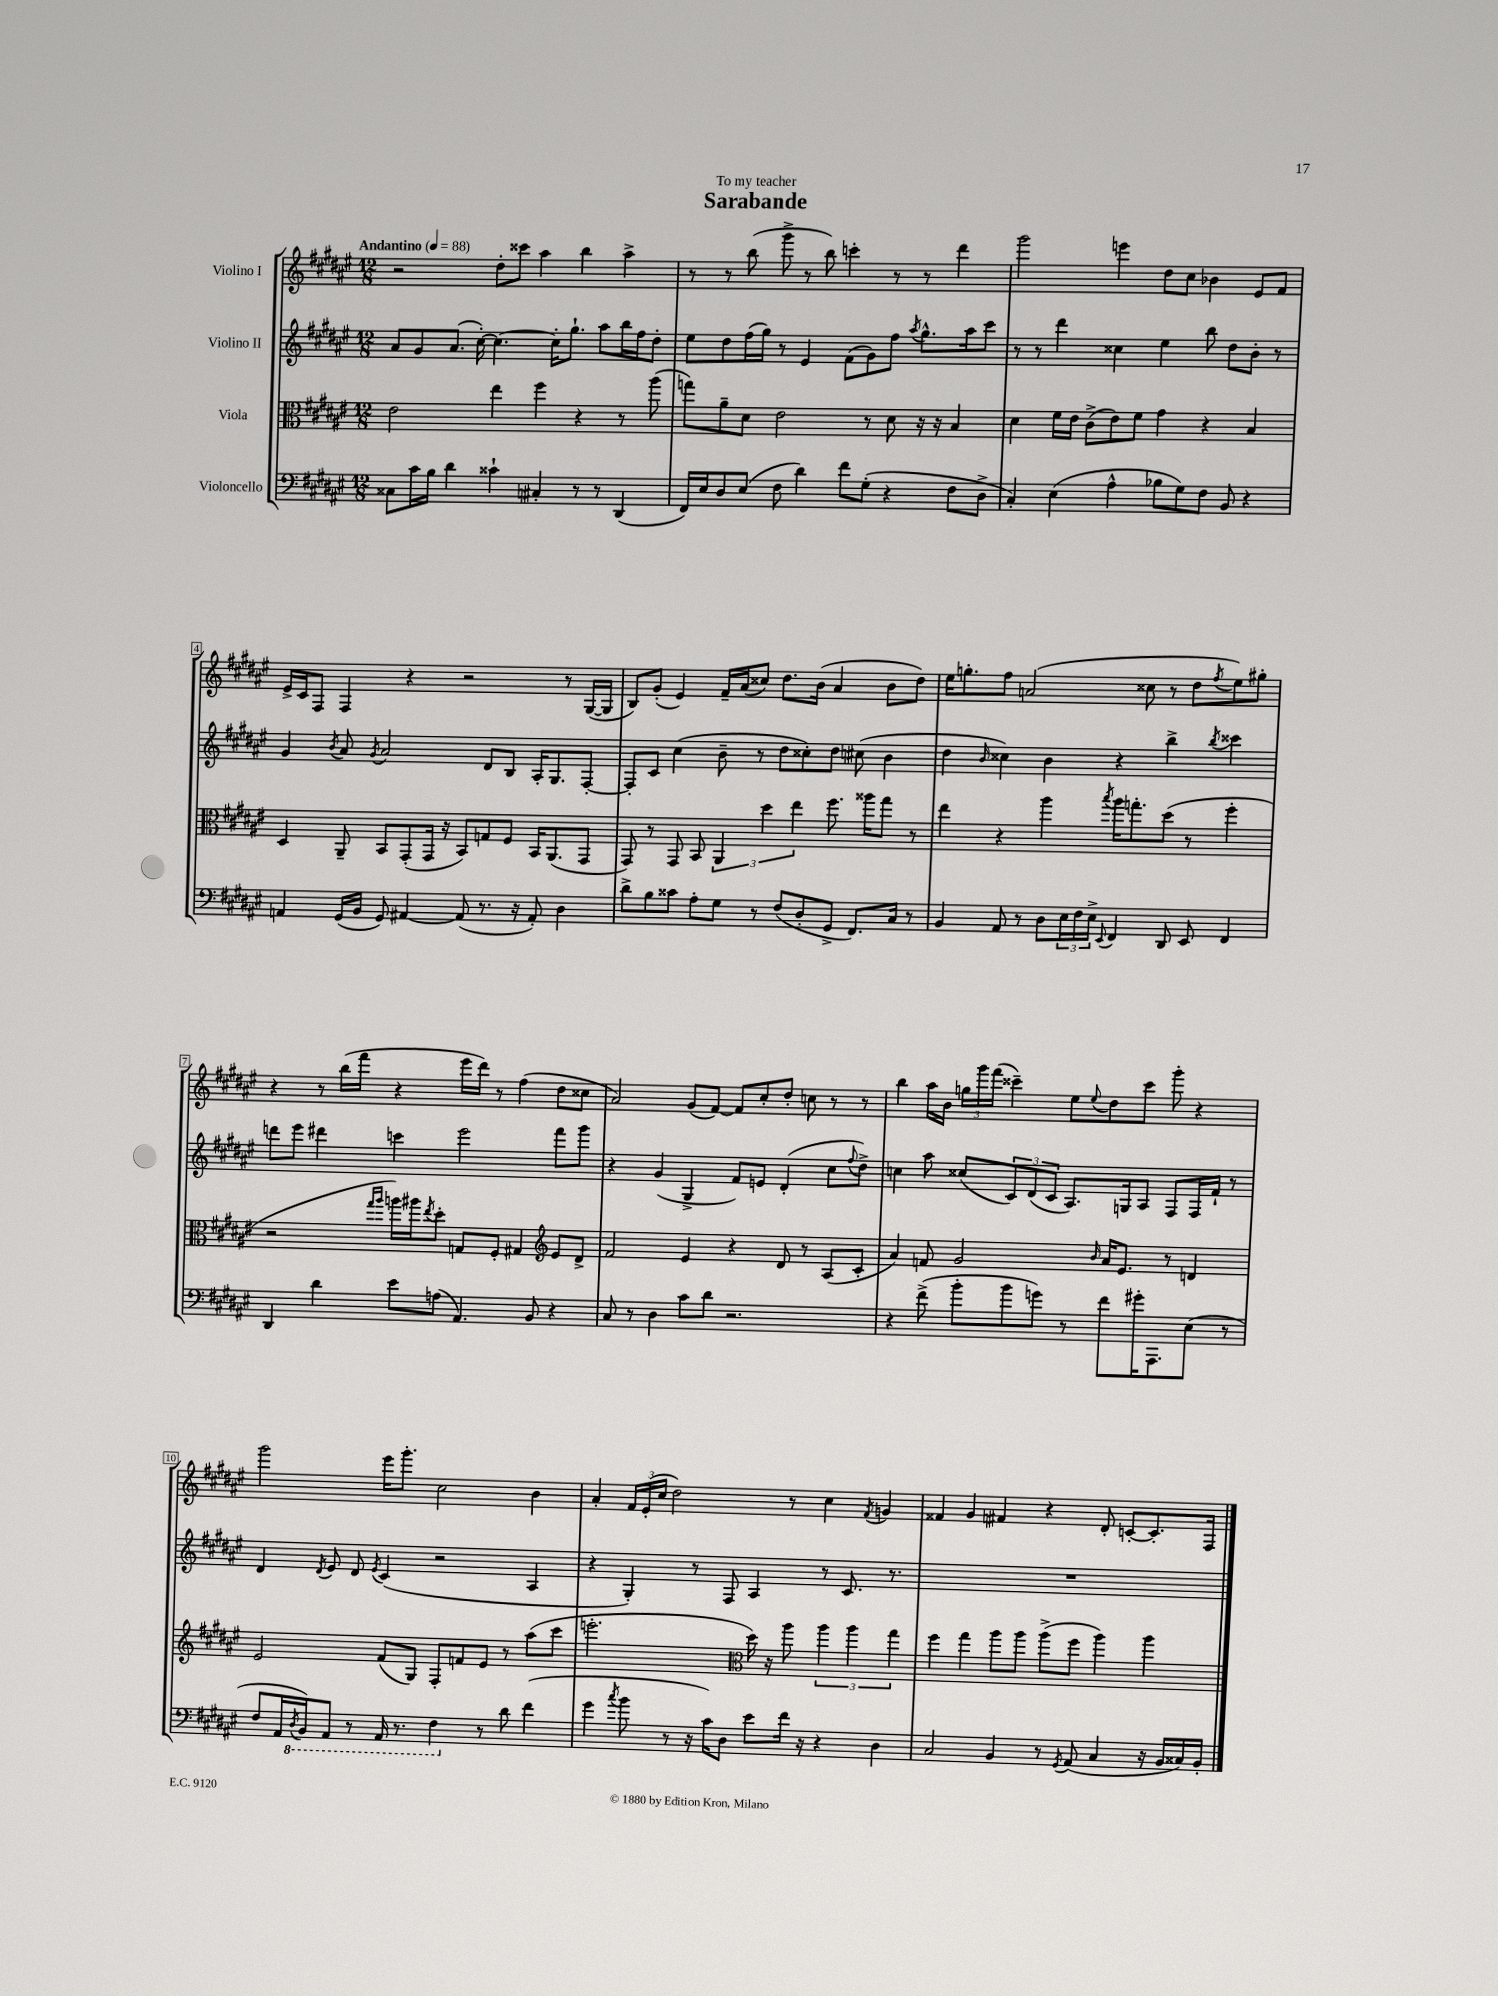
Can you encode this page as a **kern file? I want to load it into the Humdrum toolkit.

**kern	**kern	**kern	**kern
*staff4	*staff3	*staff2	*staff1
*clefF4	*clefC3	*clefG2	*clefG2
*k[f#c#g#d#a#e#]	*k[f#c#g#d#a#e#]	*k[f#c#g#d#a#e#]	*k[f#c#g#d#a#e#]
*M12/8	*M12/8	*M12/8	*M12/8
*MM88	*MM88	*MM88	*MM88
8C##\L	2e#\	8a#/L	2r
16c#\L	.	8g#/	.
16B\JJ	.	.	.
4d#\	.	(8.a#/J	.
.	.	[16cc#'\)	.
4c##`\	4ee#\	4.cc#\_	8dd#'\L
.	.	.	8ccc##\J
4C#'/	4ff#\	.	4aa#\
.	.	16cc#'\]LK	.
.	.	8.gg#`\J	.
8r	4r	.	4bb\
8r	.	8aa#\L	.
(4DD#/	8r	16bb\L	4aa#^\
.	.	16ff#\J	.
.	(8aa#\	8dd#'\J	.
=	=	=	=
16FF#/LL)	8gg\L)	8ee#\L	8r
16E#/J	.	.	.
8D#/	8a#~\	8dd#\	8r
(8E#/J	8d#\J	(16ff#\L	(8bb\
.	.	16gg#\JJ)	.
8F#\	2e#\	8r	8ggg#^\
4d#\)	.	4e#/	8r
.	.	.	8bb\)
8f#\L	.	(8f#\L	4ccc'\
(8G#'\J	8r	8g#\)	.
4r	8d#\	8ff#\J	8r
.	.	8qaa#/	.
.	16r	8.gg#^^\L	8r
.	16r	.	.
8F#\L	4B/	.	4ddd#\
.	.	16aa#\k	.
8D#^\J	.	8ccc#\J	.
=	=	=	=
4C#'/)	4d#\	8r	2ggg#\
.	.	8r	.
(4E#\	16f#\LL	4ddd#\	.
.	16e#\JJ	.	.
.	(8c#^\L	.	.
4A#^^\	8e#\)	4cc##\	4eee\
.	8f#\J	.	.
8B-\L	4g#\	4ee#\	8dd#\L
8G#\)	.	.	8cc#\J
8F#\J	4r	8bb\	4b-\
8BB/	.	8dd#\L	.
4r	4B/	8b'\J	8e#/L
.	.	8r	8f#/J
=	=	=	=
4AA/	4D#/	4g#/	16e#^/LL
.	.	.	16c#/J
.	.	.	8F#/J
.	.	8qb/	.
(16GG#/LL	8AA#~/	8a#/	4F#/
16BB/JJ	.	.	.
.	.	8qg#/	.
8GG#/)	8BB/L	2a#/	.
[4AA#/	(8GG#'/	.	4r
.	16GG#/Jk	.	.
.	16r	.	.
(8AA#/]	8BB/L)	.	2r
8.r	8G/	8d#/L	.
.	8F#/J	8B/J	.
16r	.	.	.
8AA#'/)	16BB/LK	16A#'/LK	.
.	(8.AA#/	8.G#/	.
4D#\	.	.	8r
.	8GG#/J	[8F#'/J	([16G#/LL
.	.	.	16G#/]JJ
=	=	=	=
8d#^\L	8GG#/)	8F#'/]L	8B/L)
8B\	8r	8c#/J	(8g#'/J
8c##\J	8GG#/	(4cc#\	4e#/)
8A#'\L	8BB/	.	.
8G#\J	6AA#/	8b~\	16f#~/LL
.	.	.	(16a#/J
8r	.	8r	8cc##/J)
.	6dd#\	.	.
(8F#/L	.	8dd#\L	8.dd#\L
.	6ee#\	.	.
8D#'/	.	8cc##'\)	.
.	.	.	(16b\Jk
8GG#^/J	8.ff#\	8dd#\J	4a#/
8.FF#/L)	.	(8cc#\	.
.	16aa##\LK	.	.
.	8gg#\J	4b\	8b\L
16C#/Jk	.	.	.
8r	8r	.	8dd#\J)
=	=	=	=
4BB/	4ee#\	4dd#\	16ee#\LK
.	.	.	8.gg'\
.	.	16qqb/	.
8AA#/	4r	4cc##\)	8ff#\J
8r	.	.	(2a/
8D#\L	4aa#\	4b\	.
24E#\L	.	.	.
24F#\	.	.	.
24E#^\JJ	.	.	.
8qqEE#/	8qbb/	.	.
4FF#/	16aa#\LK	4r	.
.	8.gg'\	.	.
.	.	.	8cc##\
8DD#/	(8dd#\J	4bb^\	8r
8EE#/	8r	.	8dd#\L
.	.	8qbb/	8qff#/
4FF#/	4ff#'\	4ccc##\	8ee#\)
.	.	.	8gg#'\J
=	=	=	=
4DD#/	2r	8ddd\L	4r
.	.	8eee#\J	.
4d#\	.	4ddd#\	8r
.	.	.	(16bb\LL
.	.	.	16fff#\JJ
.	16qqgg#/LL	.	.
.	16qqaa#/JJ	.	.
8e#\L	16aa\LL)	4ccc\	4r
.	16aa#\J	.	.
.	8qee#/	.	.
(8A\J	8dd#'\J	.	.
4.AA#/)	8G/L	2eee#\	16eee#\LL
.	.	.	16ddd#\JJ)
.	8F#'/J	.	8r
.	4G#/	.	(4ff#\
8BB/	.	.	.
*	*clefG2	*	*
4r	8e#/L	8fff#\L	8dd#\L
.	8d#^/J	8ggg#\J	8cc##\J
=	=	=	=
8C#/	2f#/	4r	2a#/)
8r	.	.	.
4D#\	.	(4g#/	.
8c#\L	4e#/	4G#^/	(8g#/L
8d#\J	.	.	[8f#/J)
2.r	4r	8f#/L)	8f#/]L
.	.	8e/J	8cc#'/
.	8d#/	(4d#'/	8dd#'/J
.	8r	.	8cc\
.	(8A#/L	8cc#\L	8r
.	.	8qqff#/	.
.	8c#'/J	8dd#^\J)	8r
=	=	=	=
4r	4a#/)	4cc\	4bb\
(8f#^\	8f/	8aa#\	16aa#\LL
.	.	.	16b\JJ
8b'\L	2g#/	(8cc##/L	24gg\LL
.	.	.	24ggg#\
.	.	.	(24fff#\JJ
8b\	.	12c#/)	4ccc##~\)
.	.	(12d#/	.
8g\J)	.	.	.
.	.	12c#/J	.
8r	.	8.A#/L)	8ee#\L
.	16qqb/	.	8qqee#/
8f#\L	16a#/LK	.	8dd#\
.	8.e#/J	16G/k	.
16g#'\K	.	8A#/J	8ccc##\J
8.AAA#\	.	.	.
.	8r	8F#/L	8ggg#'\
(8E#\J	4d/	16F#/L	4r
.	.	16f#`/JJ	.
8r	.	8r	.
=	=	=	=
8F#/L	2e#/	4d#/	2ggg#\
16AA#/L	.	.	.
8qDD#/	.	.	.
16BBB/J)	.	.	.
.	.	8qd#/	.
8AAA#/J	.	8e#/	.
8r	.	8d#/	.
.	.	8qe#/	.
16AAA#/	(8f#/L	(4c#/	16eee#\LK
8.r	.	.	8.ggg#'\J
.	8G#/J)	.	.
4FF#\	8F#'/L	2r	2cc#\
.	8f/	.	.
8r	8e#/J	.	.
8d#\	8r	.	.
(4f#\	(8aa#\L	4A#/	4b\
.	8ccc#\J	.	.
=	=	=	=
4g#\	2.eee'\	4r	4a#'/
8qcc#/	.	.	.
8b\	.	4G#'/)	24f#/LL
.	.	.	(24e#'/
.	.	.	24cc#/JJ
8r	.	.	2dd#\)
16r	.	8r	.
16c#\LK)	.	.	.
8D#\J	.	8F#/	.
*	*clefC3	*	*
8e#\L	16dd#\)	4A#/	.
.	16r	.	.
16f#\Jk	8aa#\	.	8r
16r	.	.	.
4r	6aa#\	8r	4cc#\
.	.	8.c#/	.
.	6aa#\	.	.
.	.	.	8qf#/
4D#\	.	.	4g/
.	.	8.r	.
.	6gg#\	.	.
=	=	=	=
2C#/	4ff#\	1.r	4f##/
.	4gg#\	.	4g#/
4BB/	8aa#\L	.	4f#/
.	8aa#\J	.	.
8r	(8aa#^\L	.	4r
8qGG#/	.	.	.
(8AA#/	8ff#\J	.	.
4C#/	4aa#\)	.	8d#'/
.	.	.	[8c'/L
16r	4aa#\	.	8.c'/]
16BB/LL	.	.	.
16C##/)	.	.	.
16BB'/JJ	.	.	16F#/Jk
==	==	==	==
*-	*-	*-	*-
